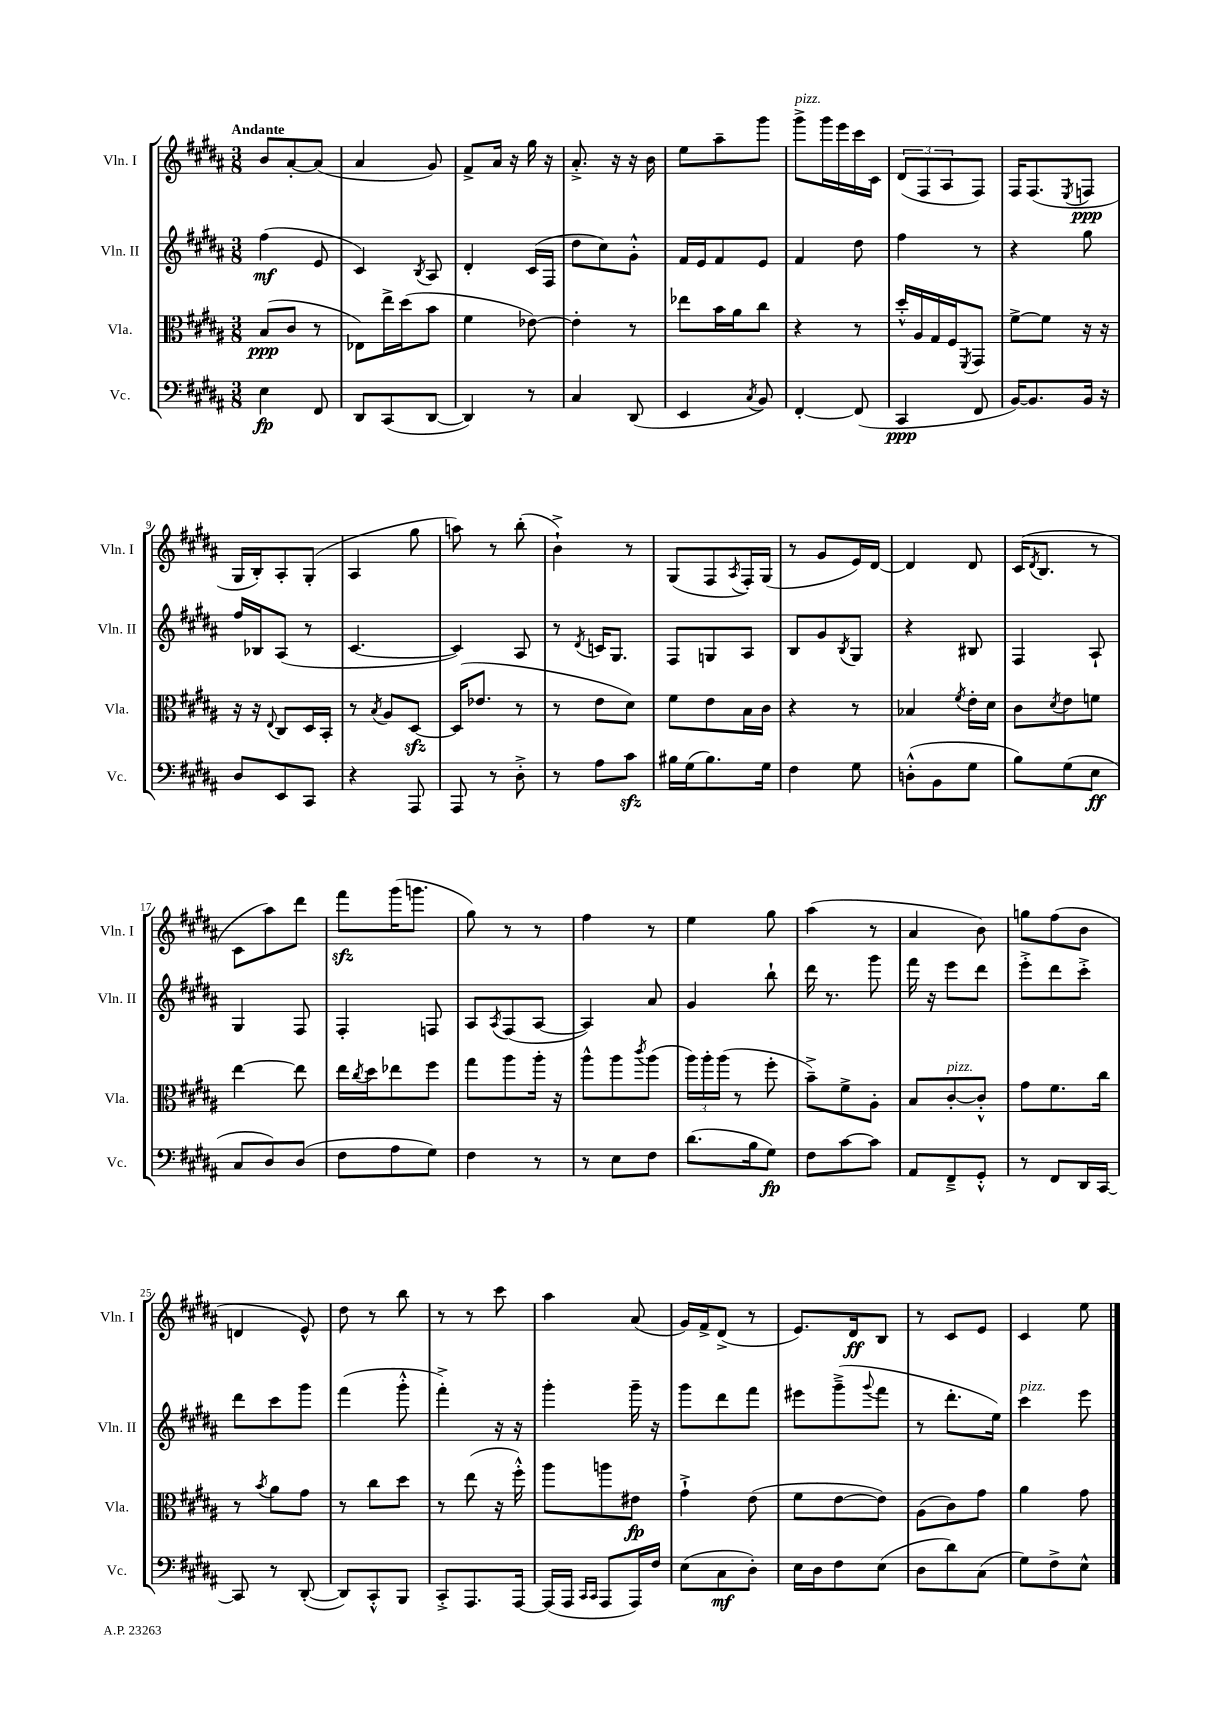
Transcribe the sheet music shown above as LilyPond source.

<<
\new StaffGroup <<
\new Staff = "s0" \with { instrumentName = "Vln. I" shortInstrumentName = "Vln. I" } {
    \clef treble \key b \major \numericTimeSignature \time 3/8 \tempo "Andante"
    b'8 ais'8~-. ais'8( |
    ais'4 gis'8) |
    fis'8-> ais'16 r16 gis''16 r16 |
    ais'8.-.-> r16 r16 b'16 |
    e''8 ais''8-- gis'''8 |
    gis'''8->^\markup { \italic "pizz." } gis'''16 e'''16 cis'''16 cis'16 |
    \tuplet 3/2 { dis'8( fis8 ais8 } fis8) |
    fis16 fis8.( \acciaccatura { e8 } f8\ppp |
    gis16 b16-.) ais8-. gis8-.( |
    ais4 gis''8 |
    a''8) r8 b''8-.( |
    b'4-!->) r8 |
    gis8( fis8 \acciaccatura { ais8 } fis16-.) gis16( |
    r8 gis'8 e'16) dis'16~ |
    dis'4 dis'8 |
    cis'16( \acciaccatura { dis'8 } b8. r8 |
    cis'8 ais''8) dis'''8 |
    fis'''8\sfz gis'''16( g'''8. |
    gis''8) r8 r8 |
    fis''4 r8 |
    e''4 gis''8 |
    ais''4( r8 |
    ais'4 b'8) |
    g''8 fis''8( b'8 |
    d'4 e'8-^) |
    dis''8 r8 b''8 |
    r8 r8 cis'''8 |
    ais''4 ais'8( |
    gis'16) fis'16-> dis'8->( r8 |
    e'8.) dis'16\ff b8 |
    r8 cis'8 e'8 |
    cis'4 e''8 \bar "|." |
}
\new Staff = "s1" \with { instrumentName = "Vln. II" shortInstrumentName = "Vln. II" } {
    \clef treble \key b \major \numericTimeSignature \time 3/8
    fis''4\mf( e'8 |
    cis'4) \acciaccatura { b8 } ais8 |
    dis'4-. cis'16( fis16 |
    dis''8 cis''8) gis'8-.-^ |
    fis'16 e'16 fis'8 e'8 |
    fis'4 dis''8 |
    fis''4 r8 |
    r4 gis''8 |
    fis''16 bes16 ais8( r8 |
    cis'4.~ |
    cis'4) ais8 |
    r8 \acciaccatura { dis'8 } c'16 gis8. |
    fis8 g8 ais8 |
    b8 gis'8 \acciaccatura { b8 } gis8 |
    r4 bis8 |
    fis4 ais8-! |
    gis4 fis8 |
    fis4-. f8 |
    ais8 \acciaccatura { ais8 } fis8( ais8~ |
    ais4) ais'8 |
    gis'4 b''8-! |
    dis'''16 r8. gis'''8 |
    fis'''16 r16 e'''8 dis'''8 |
    e'''8-.-> dis'''8 cis'''8-.-> |
    dis'''8 cis'''8 gis'''8 |
    fis'''4( gis'''8-.-^ |
    fis'''4-.->) r16 r16 |
    gis'''4-. gis'''16-- r16 |
    gis'''8 dis'''8 fis'''8 |
    eis'''8 gis'''8--->( \appoggiatura { gis'''8 } fis'''8 |
    r8 dis'''8.-. e''16) |
    cis'''4^\markup { \italic "pizz." } e'''8 \bar "|." |
}
\new Staff = "s2" \with { instrumentName = "Vla." shortInstrumentName = "Vla." } {
    \clef alto \key b \major \numericTimeSignature \time 3/8
    b8\ppp( cis'8 r8 |
    ees8) e''16-> dis''16( b'8 |
    fis'4 ees'8~) |
    ees'4-. r8 |
    ees''8 b'16 ais'16 cis''8 |
    r4 r8 |
    dis''16-.-^ ais16 gis16 fis16 \acciaccatura { fis,8 } gis,8 |
    fis'8~-> fis'8 r16 r16 |
    r16 r16 \appoggiatura { e8 } cis8 dis16 b,16-. |
    r8 \acciaccatura { b8 } ais8 dis8~\sfz |
    dis16( ees'8. r8 |
    r8 e'8 dis'8) |
    fis'8 e'8 b16 cis'16 |
    r4 r8 |
    bes4 \acciaccatura { fis'8 } e'16-. dis'16 |
    cis'8 \acciaccatura { dis'8 } e'8 f'8 |
    e''4~ e''8 |
    e''16 \acciaccatura { cis''8 } dis''16 ees''8 fis''8 |
    gis''8 ais''8 ais''16-. r16 |
    ais''8-^ ais''8 \acciaccatura { cis'''8 } ais''8( |
    \tuplet 3/2 { ais''16) ais''16-. ais''16( } r8 fis''8-. |
    b'8--->) fis'8-> ais8-. |
    b8 cis'8~-.^\markup { \italic "pizz." } cis'8-.-^ |
    gis'8 fis'8. cis''16 |
    r8 \acciaccatura { b'8 } ais'8 gis'8 |
    r8 cis''8 dis''8 |
    r8 e''8( r16 fis''16-.-^) |
    ais''8 a''8 eis'8\fp |
    gis'4-!-> e'8( |
    fis'8 e'8~ e'8) |
    ais8( cis'8) gis'8 |
    ais'4 gis'8 \bar "|." |
}
\new Staff = "s3" \with { instrumentName = "Vc." shortInstrumentName = "Vc." } {
    \clef bass \key b \major \numericTimeSignature \time 3/8
    e4\fp fis,8 |
    dis,8 cis,8( dis,8~ |
    dis,4) r8 |
    cis4 dis,8( |
    e,4 \acciaccatura { cis8 } b,8) |
    fis,4~-. fis,8( |
    cis,4\ppp fis,8 |
    b,16~) b,8. b,16 r16 |
    dis8 e,8 cis,8 |
    r4 ais,,8 |
    ais,,8 r8 dis8-.-> |
    r8 ais8 cis'8\sfz |
    bis16 gis16( bis8.) gis16 |
    fis4 gis8 |
    d8-.-^( b,8 gis8 |
    b8) gis8( e8\ff |
    cis8 dis8) dis8( |
    fis8 ais8 gis8) |
    fis4 r8 |
    r8 e8 fis8 |
    dis'8.( b16 gis8\fp) |
    fis8 cis'8~ cis'8 |
    ais,8 fis,8---> gis,8-.-^ |
    r8 fis,8 dis,16 cis,16~ |
    cis,8 r8 dis,8~-.( |
    dis,8) cis,8-.-^ b,,8 |
    cis,8-.-> ais,,8. ais,,16~ |
    ais,,16( ais,,16 \grace { cis,16 cis,16 } ais,,8 ais,,16) fis16 |
    e8( cis8\mf dis8-.) |
    e16 dis16 fis8 e8( |
    dis8 dis'8) cis8( |
    gis8) fis8-> e8-^ \bar "|." |
}
>>
>>
